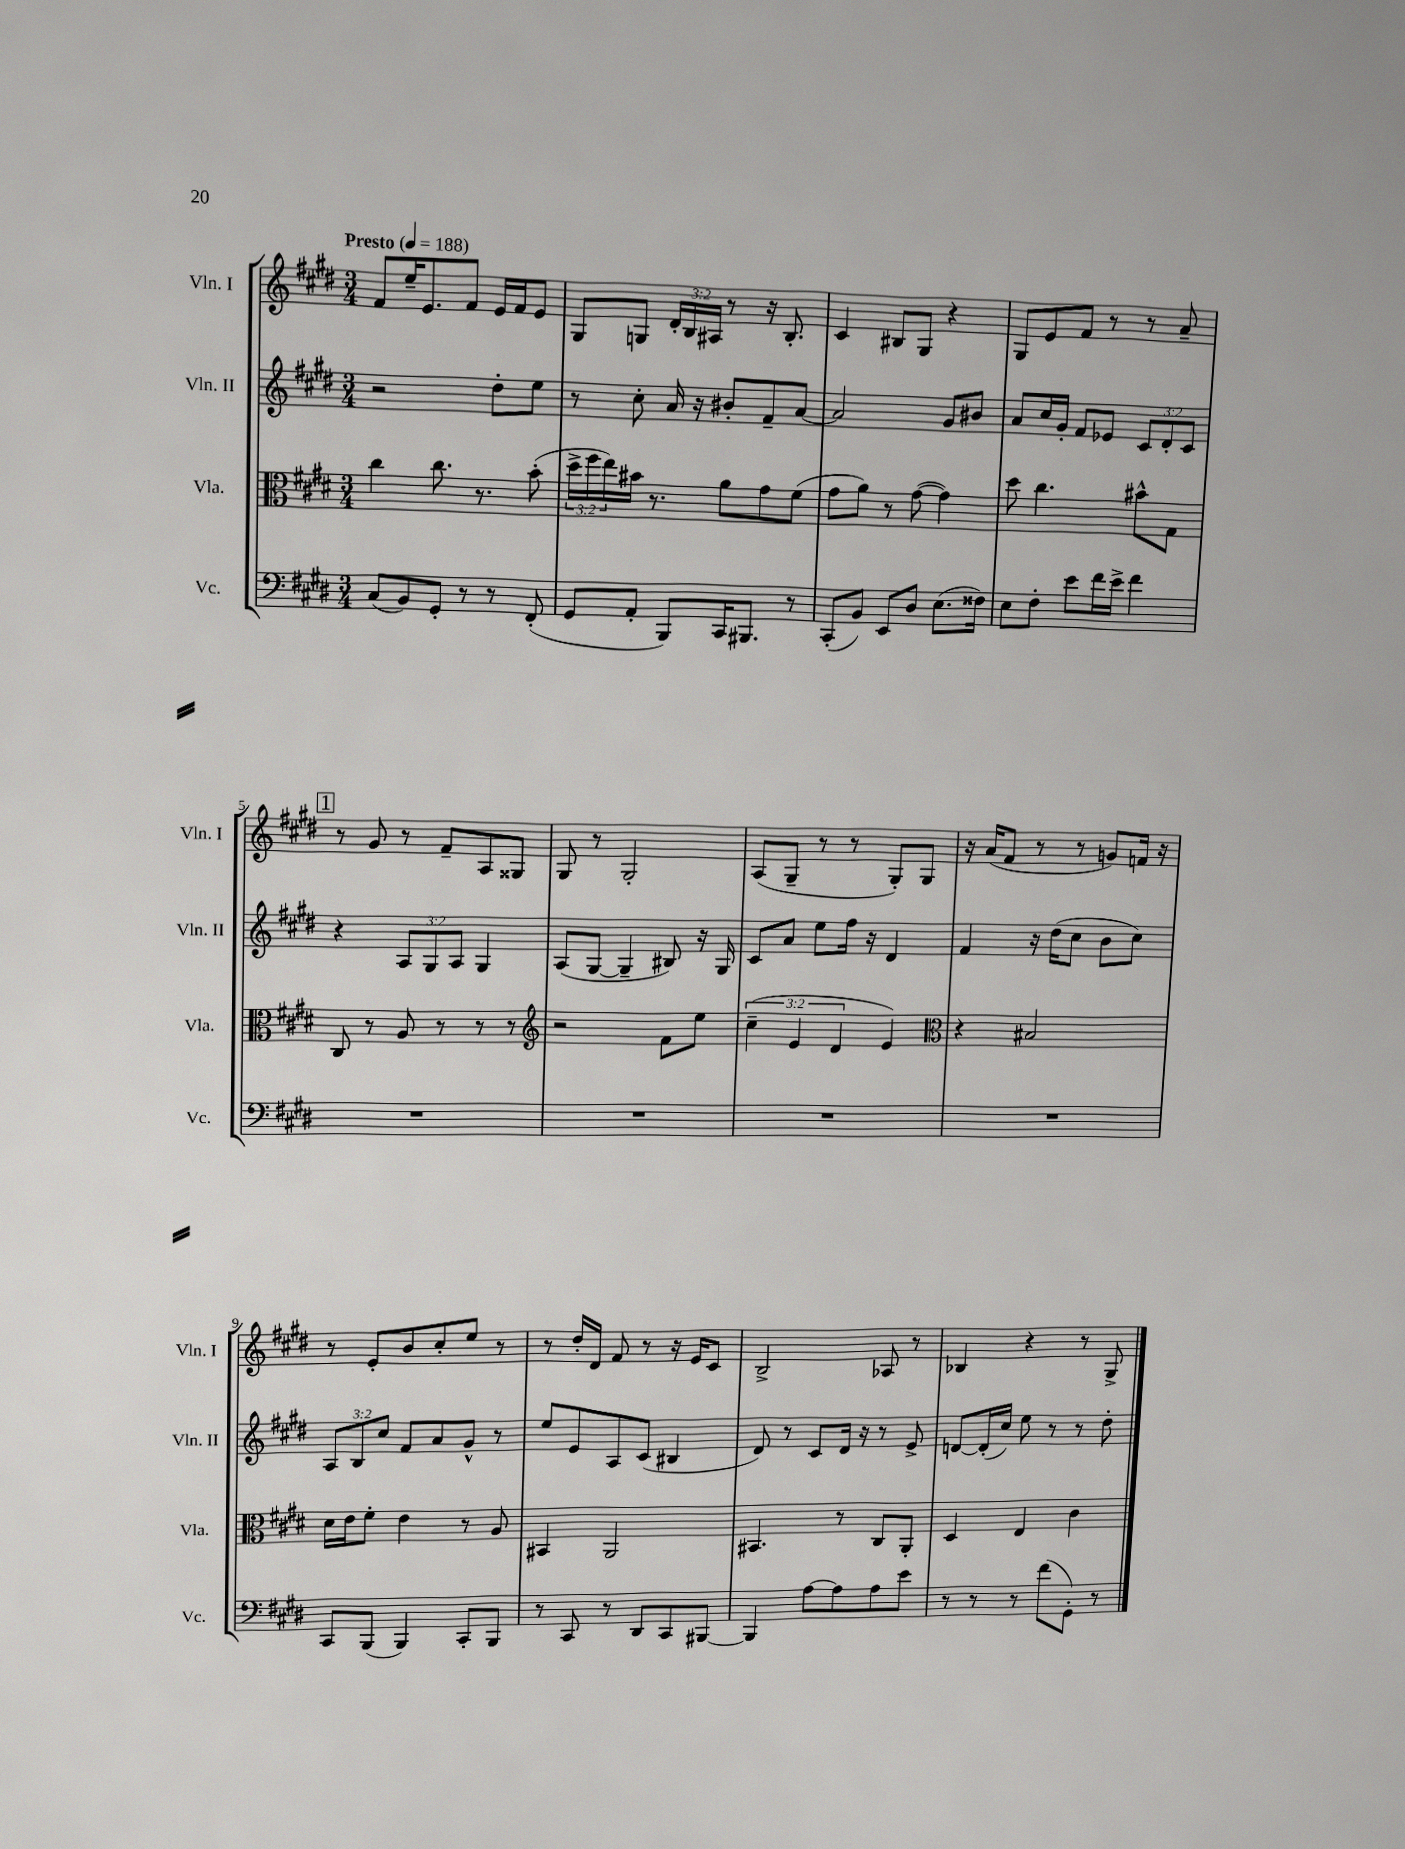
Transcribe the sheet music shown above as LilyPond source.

<<
\new StaffGroup <<
\new Staff = "s0" \with { instrumentName = "Vln. I" shortInstrumentName = "Vln. I" } {
    \clef treble \key e \major \numericTimeSignature \time 3/4 \override Staff.TupletNumber.text = #tuplet-number::calc-fraction-text \tempo "Presto" 4 = 188
    fis'8 e''16-- e'8. fis'8 e'16 fis'16 e'8 |
    gis8 g8 \tuplet 3/2 { dis'16-. b16 ais16 } r8 r16 b8.-. |
    cis'4 bis8 gis8 r4 |
    gis8 e'8 fis'8 r8 r8 a'8-- |
    \mark \markup { \box "1" } r8 gis'8 r8 fis'8-- a8 gisis8 |
    gis8 r8 gis2-. |
    a8( gis8-- r8 r8 gis8-.) gis8 |
    r16 a'16( fis'8 r8 r8 g'8) f'16 r16 |
    r8 e'8-. b'8 cis''8-. e''8 r8 |
    r8 dis''16-. dis'16 fis'8 r8 r16 e'16 cis'8 |
    b2-> aes8 r8 |
    bes4 r4 r8 gis8-> \bar "|." |
}
\new Staff = "s1" \with { instrumentName = "Vln. II" shortInstrumentName = "Vln. II" } {
    \clef treble \key e \major \numericTimeSignature \time 3/4 \override Staff.TupletNumber.text = #tuplet-number::calc-fraction-text
    r2 dis''8-. e''8 |
    r8 cis''8-. a'16 r16 bis'8-. fis'8-- a'8~ |
    a'2 gis'8 bis'8 |
    a'8 cis''16 gis'16-. fis'8 ees'8 \tuplet 3/2 { cis'8 dis'8-. cis'8 } |
    \mark \markup { \box "1" } r4 \tuplet 3/2 { a8 gis8 a8 } gis4 |
    a8( gis8~ gis4-- bis8) r16 gis16 |
    cis'8 a'8 e''8 fis''16 r16 dis'4 |
    fis'4 r16 dis''16( cis''8 b'8 cis''8) |
    \tuplet 3/2 { a8 b8 cis''8 } fis'8 a'8 gis'8-^ r8 |
    e''8 e'8 a8 cis'8( bis4 |
    dis'8) r8 cis'8 dis'16 r16 r8 e'8-> |
    d'8~ d'16-.( cis''16) e''8 r8 r8 dis''8-. \bar "|." |
}
\new Staff = "s2" \with { instrumentName = "Vla." shortInstrumentName = "Vla." } {
    \clef alto \key e \major \numericTimeSignature \time 3/4 \override Staff.TupletNumber.text = #tuplet-number::calc-fraction-text
    cis''4 cis''8. r8. b'8-.( |
    \tuplet 3/2 { dis''16-> fis''16 e''16) } bis'16 r8. a'8 gis'8 fis'8( |
    gis'8 a'8) r8 gis'8~( gis'4) |
    dis''8 cis''4. bis'8-^ gis8 |
    \mark \markup { \box "1" } cis8 r8 a8 r8 r8 r8 |
    \clef treble r2 fis'8 e''8 |
    \tuplet 3/2 { cis''4--( e'4 dis'4 } e'4) |
    \clef alto r4 bis2 |
    dis'16 e'16 fis'8-. e'4 r8 a8 |
    bis,4 a,2 |
    bis,4. r8 cis8 a,8-. |
    dis4 e4 cis'4 \bar "|." |
}
\new Staff = "s3" \with { instrumentName = "Vc." shortInstrumentName = "Vc." } {
    \clef bass \key e \major \numericTimeSignature \time 3/4
    cis8( b,8) gis,8-. r8 r8 fis,8-.( |
    gis,8 a,8-. b,,8) cis,16 bis,,8. r8 |
    cis,8-.( b,8) e,8 dis8 e8.( fisis16) |
    e8 fis8-. e'8 fis'16 e'16-> fis'4 |
    \mark \markup { \box "1" } R2. |
    R2. |
    R2. |
    R2. |
    cis,8 b,,8( b,,4) cis,8-. b,,8 |
    r8 cis,8 r8 dis,8 cis,8 bis,,8~ |
    bis,,4 a8~ a8 a8 e'8 |
    r8 r8 r8 fis'8( gis,8-.) r8 \bar "|." |
}
>>
>>
